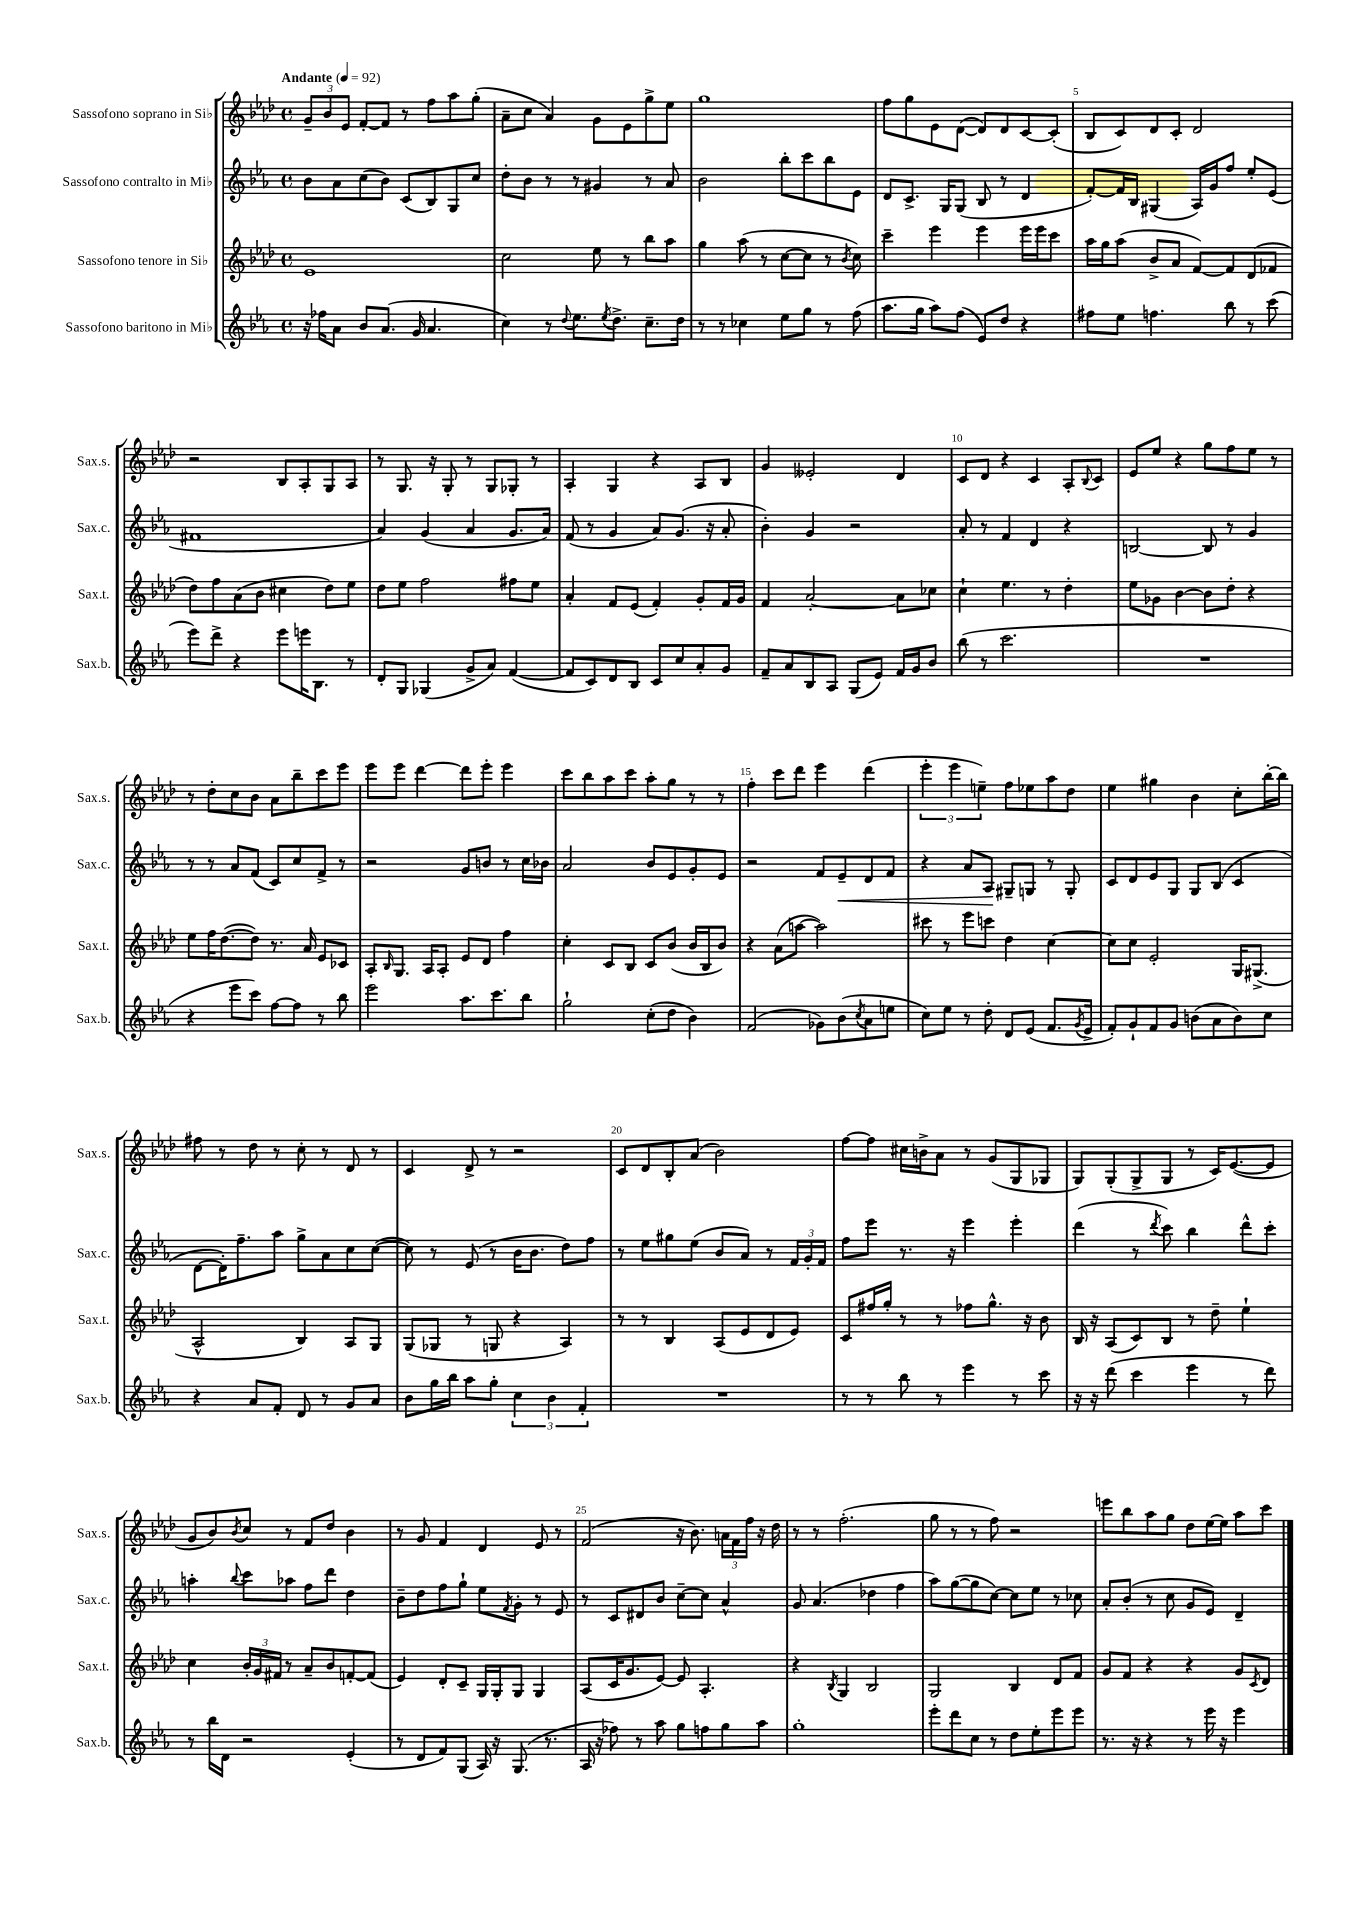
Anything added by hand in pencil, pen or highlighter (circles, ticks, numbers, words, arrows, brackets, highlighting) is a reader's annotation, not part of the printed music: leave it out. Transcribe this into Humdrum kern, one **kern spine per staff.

**kern	**kern	**kern	**dynam	**kern
*part4	*part3	*part2	*part2	*part1
*staff4	*staff3	*staff2	*staff2	*staff1
*I"Sassofono baritono in Mi♭	*I"Sassofono tenore in Si♭	*I"Sassofono contralto in Mi♭	*	*I"Sassofono soprano in Si♭
*I'Sax.b.	*I'Sax.t.	*I'Sax.c.	*	*I'Sax.s.
*clefG2	*clefG2	*clefG2	*	*clefG2
*k[b-e-a-]	*k[b-e-a-d-]	*k[b-e-a-]	*	*k[b-e-a-d-]
*M4/4	*M4/4	*M4/4	*	*M4/4
*met(c)	*met(c)	*met(c)	*	*met(c)
*MM92	*MM92	*MM92	*	*MM92
=1	=1	=1	=1	=1
!	!	!	!	!LO:TX:a:B:t=Andante
16r	1e-	8b-\L	.	12g~/L
16ff-X\KL	.	.	.	.
.	.	.	.	12b-/
8a-\J	.	8a-\	.	.
.	.	.	.	12e-/J
8b-/L	.	(8cc\	.	[8f'/L
(8.a-/J	.	8b-\J)	.	8f/J]
.	.	(8c/L	.	8r
16g/	.	.	.	.
4.a-/	.	8B-/)	.	8ff\L
.	.	8G/	.	8aa-\
.	.	8cc/J	.	(8gg'\J
=2	=2	=2	=2	=2
4cc\)	2cc\	8dd'\L	.	8a-~\L
.	.	8b-\J	.	8cc\J
8r	.	8r	.	4a-/)
8qqdd/	.	.	.	.
8.ee-\L	.	8r	.	.
.	8ee-\	4g#X/	.	8g\L
8qee-/	.	.	.	.
8.dd^\J	.	.	.	.
.	8r	.	.	8e-\
8.cc~\L	8bb-\L	8r	.	8gg^\
.	8aa-\J	8a-/	.	8ee-\J
16dd\Jk	.	.	.	.
=3	=3	=3	=3	=3
8r	4gg\	2b-\	.	1gg
8r	.	.	.	.
4cc-X\	(8aa-\	.	.	.
.	8r	.	.	.
8ee-\L	[8cc\L	8bb-'\L	.	.
8gg\J	8cc\J]	8ccc\	.	.
8r	8r	8bb-\	.	.
.	8qb-/	.	.	.
(8ff\	8cc\)	8e-\J	.	.
=4	=4	=4	=4	=4
8.aa-\L	4ccc~\	8d/L	.	8ff\L
.	.	8.c^/J	.	8gg\
16gg\Jk	.	.	.	.
8aa-\L)	4eee-\	.	.	8e-\
.	.	16G/KL	.	.
(8ff\J	.	(8G/J	.	([8d-\J
8e-/L)	4eee-\	8B-/	.	8d-/L])
8dd/J	.	8r	.	8d-/
4r	16eee-\LL	4d/	.	[8c/
.	16eee-\J	.	.	.
.	8ccc\J	.	.	(8c'/J]
=5	=5	=5	=5	=5
8ff#X\L	16aa-\LL	[8f'/L)	.	8B-/L
.	16gg\J	.	.	.
8ee-\J	(8aa-\J	16f/L]	.	8c/)
.	.	16B-/JJ	.	.
4.ffn\	8b-^/L	(4G#X/	.	8d-/
.	8a-/J	.	.	8c'/J
.	[8f/L)	16A-/LL)	.	2d-/
.	.	16g/J	.	.
8bb-\	8f/]	8ff/J	.	.
8r	(8d-/	8ee-'/L	.	.
(8ccc\	8f-X/J	(8e-/J	.	.
!!LO:LB:g=z
=6	=6	=6	=6	=6
8eee-\L)	8dd-\L)	1f#X	.	2r
8ddd^\J	8ff\	.	.	.
4r	(8a-\	.	.	.
.	8b-\J	.	.	.
8eee-\L	4cc#X\	.	.	8B-/L
16eeen\K	.	.	.	8A-'/
8.B-\J	.	.	.	.
.	8dd-\L)	.	.	8G/
8r	8ee-\J	.	.	8A-/J
=7	=7	=7	=7	=7
8d'/L	8dd-\L	4a-/)	.	8r
8G/J	8ee-\J	.	.	8.G/
(4G-X/	2ff\	(4g/	.	.
.	.	.	.	16r
.	.	.	.	8G'/
8g^/L	.	4a-/	.	8r
8a-/J)	.	.	.	8G/L
([4f/	8ff#X\L	8.g/L	.	8G-X'/J
.	8ee-\J	.	.	8r
.	.	16a-/Jk)	.	.
=8	=8	=8	=8	=8
8f/L]	4a-'/	(8f/	.	4A-'/
8c/)	.	8r	.	.
8d/	8f/L	4g/	.	4G/
8B-/J	(8e-/J	.	.	.
8c/L	4f'/)	8a-/L)	.	4r
8cc/	.	(8.g/J	.	.
8a-'/	8g'/L	.	.	8A-/L
.	.	16r	.	.
8g/J	16f/L	8a-'/	.	8B-/J
.	16g/JJ	.	.	.
=9	=9	=9	=9	=9
8f~/L	4f/	4b-'\)	.	4g/
8a-/	.	.	.	.
8B-/	[2a-'/	4g/	.	2e--X'/
8A-/J	.	.	.	.
(8G/L	.	2r	.	.
8e-/J)	.	.	.	.
16f/LL	8a-\L]	.	.	4d-/
16g/J	.	.	.	.
8b-/J	8cc-X\J	.	.	.
=10	=10	=10	=10	=10
(8bb-\	4cc`\	8a-'/	.	8c/L
8r	.	8r	.	8d-/J
2.ccc\	4.ee-\	4f/	.	4r
.	.	4d/	.	4c/
.	8r	.	.	.
.	4dd-'\	4r	.	8A-'/L
.	.	.	.	8qqB-/
.	.	.	.	8c/J
=11	=11	=11	=11	=11
1r	8ee-\L	[2Bn/	.	8e-/L
.	8g-X\J	.	.	8ee-/J
.	[4b-\	.	.	4r
.	8b-\L]	8B/]	.	8gg\L
.	8dd-'\J	8r	.	8ff\
.	4r	4g/	.	8ee-\J
.	.	.	.	8r
!!LO:LB:g=z
=12	=12	=12	=12	=12
4r	8ee-\L	8r	.	8r
.	16ff\K	8r	.	8dd-'\L
.	([8.dd-\	.	.	.
8eee-\L	.	8a-/L	.	8cc\
8ccc\J)	8dd-\J])	(8f/J	.	8b-\J
[8ff\L	8.r	8c/L)	.	8a-\L
8ff\J]	.	8cc/	.	8bb-~\
.	16a-/	.	.	.
8r	8e-/L	8f^/J	.	8ccc\
8bb-\	8c-X/J	8r	.	8eee-\J
=13	=13	=13	=13	=13
2eee-\	8A-'/L	2r	.	8eee-\L
.	16qqB-/	.	.	.
.	8.G/J	.	.	8eee-\J
.	.	.	.	[4ddd-\
.	16A-/KL	.	.	.
.	8A-'/J	.	.	.
8.aa-\L	8e-/L	8g/L	.	8ddd-\L]
.	8d-/J	8bn/J	.	8eee-'\J
8.ccc\	.	.	.	.
.	4ff\	8r	.	4eee-\
8bb-\J	.	16cc\LL	.	.
.	.	16b-X\JJ	.	.
=14	=14	=14	=14	=14
2gg`\	4cc'\	2a-/	.	8ccc\L
.	.	.	.	8bb-\
.	8c/L	.	.	8aa-\
.	8B-/J	.	.	8ccc\J
(8cc'\L	8c/L	8b-/L	.	8aa-'\L
8dd\J	(8b-/J	8e-/	.	8gg\J
4b-\)	16b-/LL	8g'/	.	8r
.	16B-/J	.	.	.
.	8b-/J)	8e-/J	.	8r
=15	=15	=15	=15	=15
(2f/	4r	2r	.	4ff'\
.	(8a-\L	.	.	8ccc\L
.	[8aan\J	.	.	8ddd-\J
8g-X\L)	2aa\])	8f/L	.	4eee-\
!	!	!	!LO:HP:b	!
(8b-\	.	8e-~/	<	.
8qcc/	.	.	.	.
8a-\	.	8d/	.	(4ddd-\
8een\J	.	8f/J	.	.
=16	=16	=16	=16	=16
8cc\L)	8ccc#X\	4r	.	6eee-'\
8ee-\J	8r	.	.	.
.	.	.	.	6eee-\
8r	8eee-\L	8a-/L	.	.
.	.	.	.	6een~\)
8dd'\	8cccn\J	8A-/J	.	.
8d/L	4dd-\	8G#X~/L	[	8ff\L
(8e-/J	.	8Gn/J	.	8ee-X\
8.f/L	[4cc\	8r	.	8aa-\
.	.	8G'/	.	8dd-\J
8qg/	.	.	.	.
16e-^/Jk	.	.	.	.
=17	=17	=17	=17	=17
8f'/L)	8cc\L]	8c/L	.	4ee-\
8g`/	8cc\J	8d/	.	.
8f/	2e-'/	8e-/	.	4gg#X\
8g/J	.	8G/J	.	.
(8bn\L	.	8G/L	.	4b-\
8a-\	.	(8B-/J	.	.
8b\)	16G/KL	4c/	.	8cc'\L
.	(8.G#X^/J	.	.	.
8cc\J	.	.	.	[16bb-'\L
.	.	.	.	16bb-\JJ]
!!LO:LB:g=z
=18	=18	=18	=18	=18
4r	2A-^^/	[8d\L	.	8ff#X\
.	.	16d'\K])	.	8r
.	.	8.ff~\	.	.
8a-/L	.	.	.	8dd-\
8f'/J	.	8aa-\J	.	8r
8d/	4B-/)	8gg^\L	.	8cc'\
8r	.	8a-\	.	8r
8g/L	8A-/L	8cc\	.	8d-/
8a-/J	8G/J	([8cc\J	.	8r
=19	=19	=19	=19	=19
8b-\L	(8G/L	8cc\])	.	4c/
16gg\L	8G-X/J	8r	.	.
16bb-\JJ	.	.	.	.
8aa-\L	8r	(8e-/	.	8d-^/
8gg'\J	8Gn/	8r	.	8r
6cc\	4r	16b-\KL	.	2r
.	.	8.b-\J	.	.
6b-\	.	.	.	.
.	4A-/)	8dd\L)	.	.
6f'/	.	.	.	.
.	.	8ff\J	.	.
=20	=20	=20	=20	=20
1r	8r	8r	.	8c/L
.	8r	8ee-\L	.	8d-/
.	4B-/	8gg#X\	.	8B-'/
.	.	(8ee-\J	.	(8a-/J
.	(8A-/L	8b-/L	.	2b-\)
.	8e-/	8a-/J)	.	.
.	8d-/	8r	.	.
.	8e-/J)	24f/LL	.	.
.	.	24g'/	.	.
.	.	24f/JJ	.	.
=21	=21	=21	=21	=21
8r	8c/L	8ff\L	.	[8ff\L
8r	16ff#X/L	8eee-\J	.	8ff\J]
.	16gg'/JJ	.	.	.
8bb-\	8r	8.r	.	16cc#X\LL
.	.	.	.	16bn^\J
8r	8r	.	.	8a-\J
.	.	16r	.	.
4eee-\	8ff-X\L	4eee-\	.	8r
.	8.gg^^\J	.	.	(8g/L
8r	.	4eee-'\	.	8G/
.	16r	.	.	.
8ccc\	8b-\	.	.	8G-X/J
=22	=22	=22	=22	=22
16r	16B-/	(4ddd\	.	8G/L)
16r	16r	.	.	.
(8ddd\	(8A-/L	.	.	(8G'/
4ccc\	8c/)	8r	.	8G^/
.	.	8qddd/	.	.
.	8B-/J	8ccc\)	.	8G/J
4eee-\	8r	4bb-\	.	8r
.	8dd-~\	.	.	16c/KL)
.	.	.	.	([8.e-/
8r	4ee-`\	8ddd^^\L	.	.
8ddd\)	.	8ccc'\J	.	8e-/J]
!!LO:LB:g=z
=23	=23	=23	=23	=23
8r	4cc\	4aan'\	.	8g/L
16bb-\LL	.	.	.	8b-/)
16d\JJ	.	.	.	.
.	.	8qqbb-/	.	8qb-/
2r	24b-'/LL	8ccc\L	.	8cc/J
.	24g/	.	.	.
.	24f#X/JJ	.	.	.
.	8r	8aa-X\J	.	8r
.	8a-~/L	8ff\L	.	8f/L
.	8b-/	8ddd\J	.	8dd-/J
(4e-'/	[8fn'/	4dd\	.	4b-\
.	(8f/J]	.	.	.
=24	=24	=24	=24	=24
8r	4e-/)	8b-~\L	.	8r
8d/L	.	8dd\	.	8g/
8f/)	8d-'/L	8ff\	.	4f/
(8G/J	8c~/J	8gg`\J	.	.
16A-/)	16G/LL	8ee-\L	.	4d-/
16r	16G'/J	.	.	.
.	.	8qf/	.	.
(8.G/	8G/J	8g'\J	.	.
.	4G/	8r	.	8e-/
8.r	.	.	.	.
.	.	8e-/	.	8r
=25	=25	=25	=25	=25
16A-/	(8A-/L	8r	.	(2f/
16r	.	.	.	.
8ff-X\)	16c/K	8c/L	.	.
.	8.g/	.	.	.
8r	.	8d#X/	.	.
8aa-\	[8e-/J)	8b-/J	.	.
8gg\L	8e-/]	[8cc~\L	.	16r
.	.	.	.	8.b-\)
8ffn\	4.A-'/	8cc\J]	.	.
8gg\	.	4a-^^/	.	24an\LL
.	.	.	.	24f\
.	.	.	.	24ff\JJ
8aa-\J	.	.	.	16r
.	.	.	.	16dd-\
=26	=26	=26	=26	=26
1gg'	4r	8g/	.	8r
.	.	(4.a-/	.	8r
.	8qB-/	.	.	.
.	4G/	.	.	(2.ff'\
.	2B-/	4dd-X\	.	.
.	.	4ff\	.	.
=27	=27	=27	=27	=27
8eee-'\L	2G/	8aa-\L)	.	8gg\
8ddd\	.	([8gg\	.	8r
8cc\J	.	8gg\]	.	8r
8r	.	[8cc\J)	.	8ff\)
8dd\L	4B-/	8cc\L]	.	2r
8ee-'\	.	8ee-\J	.	.
8eee-\	8d-/L	8r	.	.
8eee-\J	8f/J	8cc-X\	.	.
=28	=28	=28	=28	=28
8.r	8g/L	8a-'/L	.	8eeen\L
.	8f/J	(8b-'/J	.	8bb-\
16r	.	.	.	.
4r	4r	8r	.	8aa-\
.	.	8cc\	.	8gg\J
8r	4r	8g/L	.	8dd-\L
16eee-\	.	8e-/J)	.	[16ee-\L
16r	.	.	.	16ee-\JJ]
4eee-\	8g/L	4d~/	.	8aa-\L
.	8qc/	.	.	.
.	8d-/J	.	.	8ccc\J
==	==	==	==	==
*-	*-	*-	*-	*-
